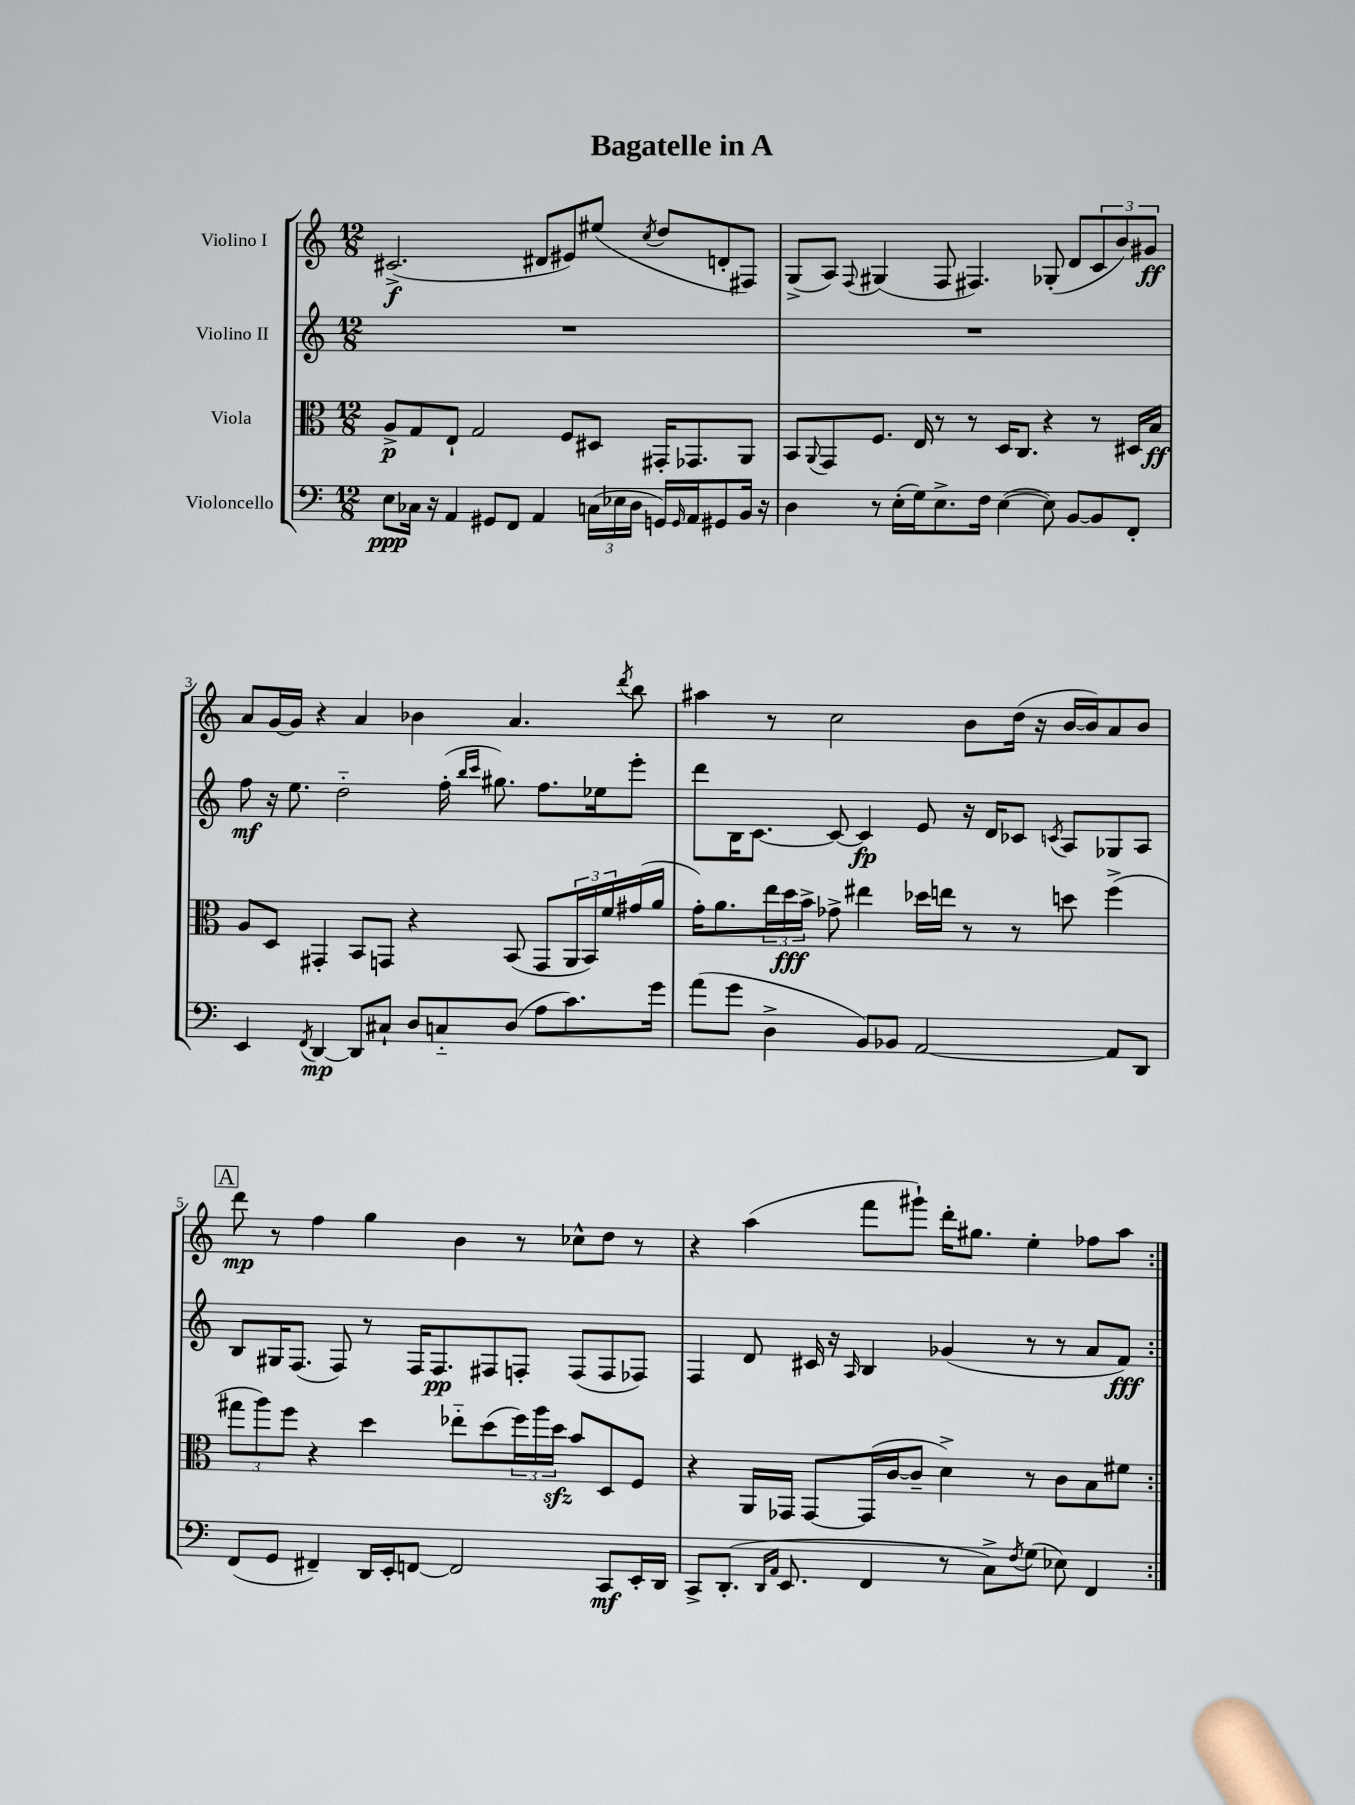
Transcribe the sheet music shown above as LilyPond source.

\header { title = "Bagatelle in A" }
<<
\new StaffGroup <<
\new Staff = "s0" \with { instrumentName = "Violino I" } {
    \clef treble \key c \major \numericTimeSignature \time 12/8
    \repeat volta 2 { cis'2.->\f( dis'8 eis'8) eis''8( \acciaccatura { c''8 } d''8 d'8-. fis8) |
    g8->( a8) \appoggiatura { f8 } gis4( f8 fis4.) ges8-.( d'8 \tuplet 3/2 { c'8 b'8) gis'8\ff } |
    a'8 g'16~ g'16 r4 a'4 bes'4 a'4. \acciaccatura { d'''8 } b''8 |
    ais''4 r8 c''2 b'8 d''16( r16 b'16~ b'16) a'8 b'8 |
    \mark \markup { \box "A" } d'''8\mp r8 f''4 g''4 b'4 r8 ces''8-^ d''8 r8 |
    r4 a''4( f'''8 gis'''8-!) d'''16-. gis''8. e''4-. fes''8 a''8 | }
}
\new Staff = "s1" \with { instrumentName = "Violino II" } {
    \clef treble \key c \major \numericTimeSignature \time 12/8
    \repeat volta 2 { R1. |
    R1. |
    f''8\mf r16 e''8. d''2-_ f''16-.( \grace { b''16 c'''16 } gis''8.) f''8. ees''16 e'''8-. |
    d'''8 b16 c'8.~ c'8~ c'4\fp e'8 r16 d'16 ces'8 \acciaccatura { c'8 } a8 ges8 a8 |
    \mark \markup { \box "A" } b8 gis16 f8.( f8) r8 f16 f8.\pp fis8 f8-. f8( f8 fes8) |
    f4 d'8 cis'16 r16 \grace { a16 } b4 ges'4( r8 r8 a'8 f'8\fff) | }
}
\new Staff = "s2" \with { instrumentName = "Viola" } {
    \clef alto \key c \major \numericTimeSignature \time 12/8
    \repeat volta 2 { a8->\p g8 e8-! g2 f8 dis8 gis,16-. ges,8. a,8 |
    b,8 \appoggiatura { a,8 } g,8 f8. e16 r8 r8 d16 c8. r4 r8 dis16 b16\ff |
    a8 d8 gis,4-. b,8 g,8 r4 b,8( g,8 \tuplet 3/2 { a,16 b,16) f'16 } gis'16( a'16 |
    g'16-.) a'8. \tuplet 3/2 { e''16 d''16\fff b'16-> } ges'8-> eis''4 des''16 e''16 r8 r8 d''8 f''4->( |
    \mark \markup { \box "A" } \tuplet 3/2 { gis''8 a''8) f''8 } r4 d''4 ees''8-_ d''8( \tuplet 3/2 { f''16) a''16 d''16\sfz } b'8 d8 f8 |
    r4 a,16 ges,16 ges,8~ ges,16( c'16~ c'8-- d'4->) r8 c'8 b8 fis'8 | }
}
\new Staff = "s3" \with { instrumentName = "Violoncello" } {
    \clef bass \key c \major \numericTimeSignature \time 12/8
    \repeat volta 2 { e8\ppp ces16 r16 a,4 gis,8 f,8 a,4 \tuplet 3/2 { c16( ees16 d16 } g,16) \grace { g,16 } a,16 gis,8 b,16 r16 |
    d4 r8 e16-.( g16) e8.-> f16 e4~( e8) b,8~ b,8 f,8-. |
    e,4 \acciaccatura { f,8 } d,4~\mp d,8 cis8-! d8 c8-_ d8( a8 c'8.) g'16 |
    a'8( g'8 d4-> b,8) bes,8 a,2~ a,8 d,8 |
    \mark \markup { \box "A" } f,8( g,8 fis,4--) d,16 e,16-. f,8~ f,2 c,8\mf e,16-. d,16 |
    c,8-> d,8.-.( \grace { d,16 a,16 } e,8. f,4 r8 c8->) \acciaccatura { f8 } g8( ees8) f,4 | }
}
>>
>>
